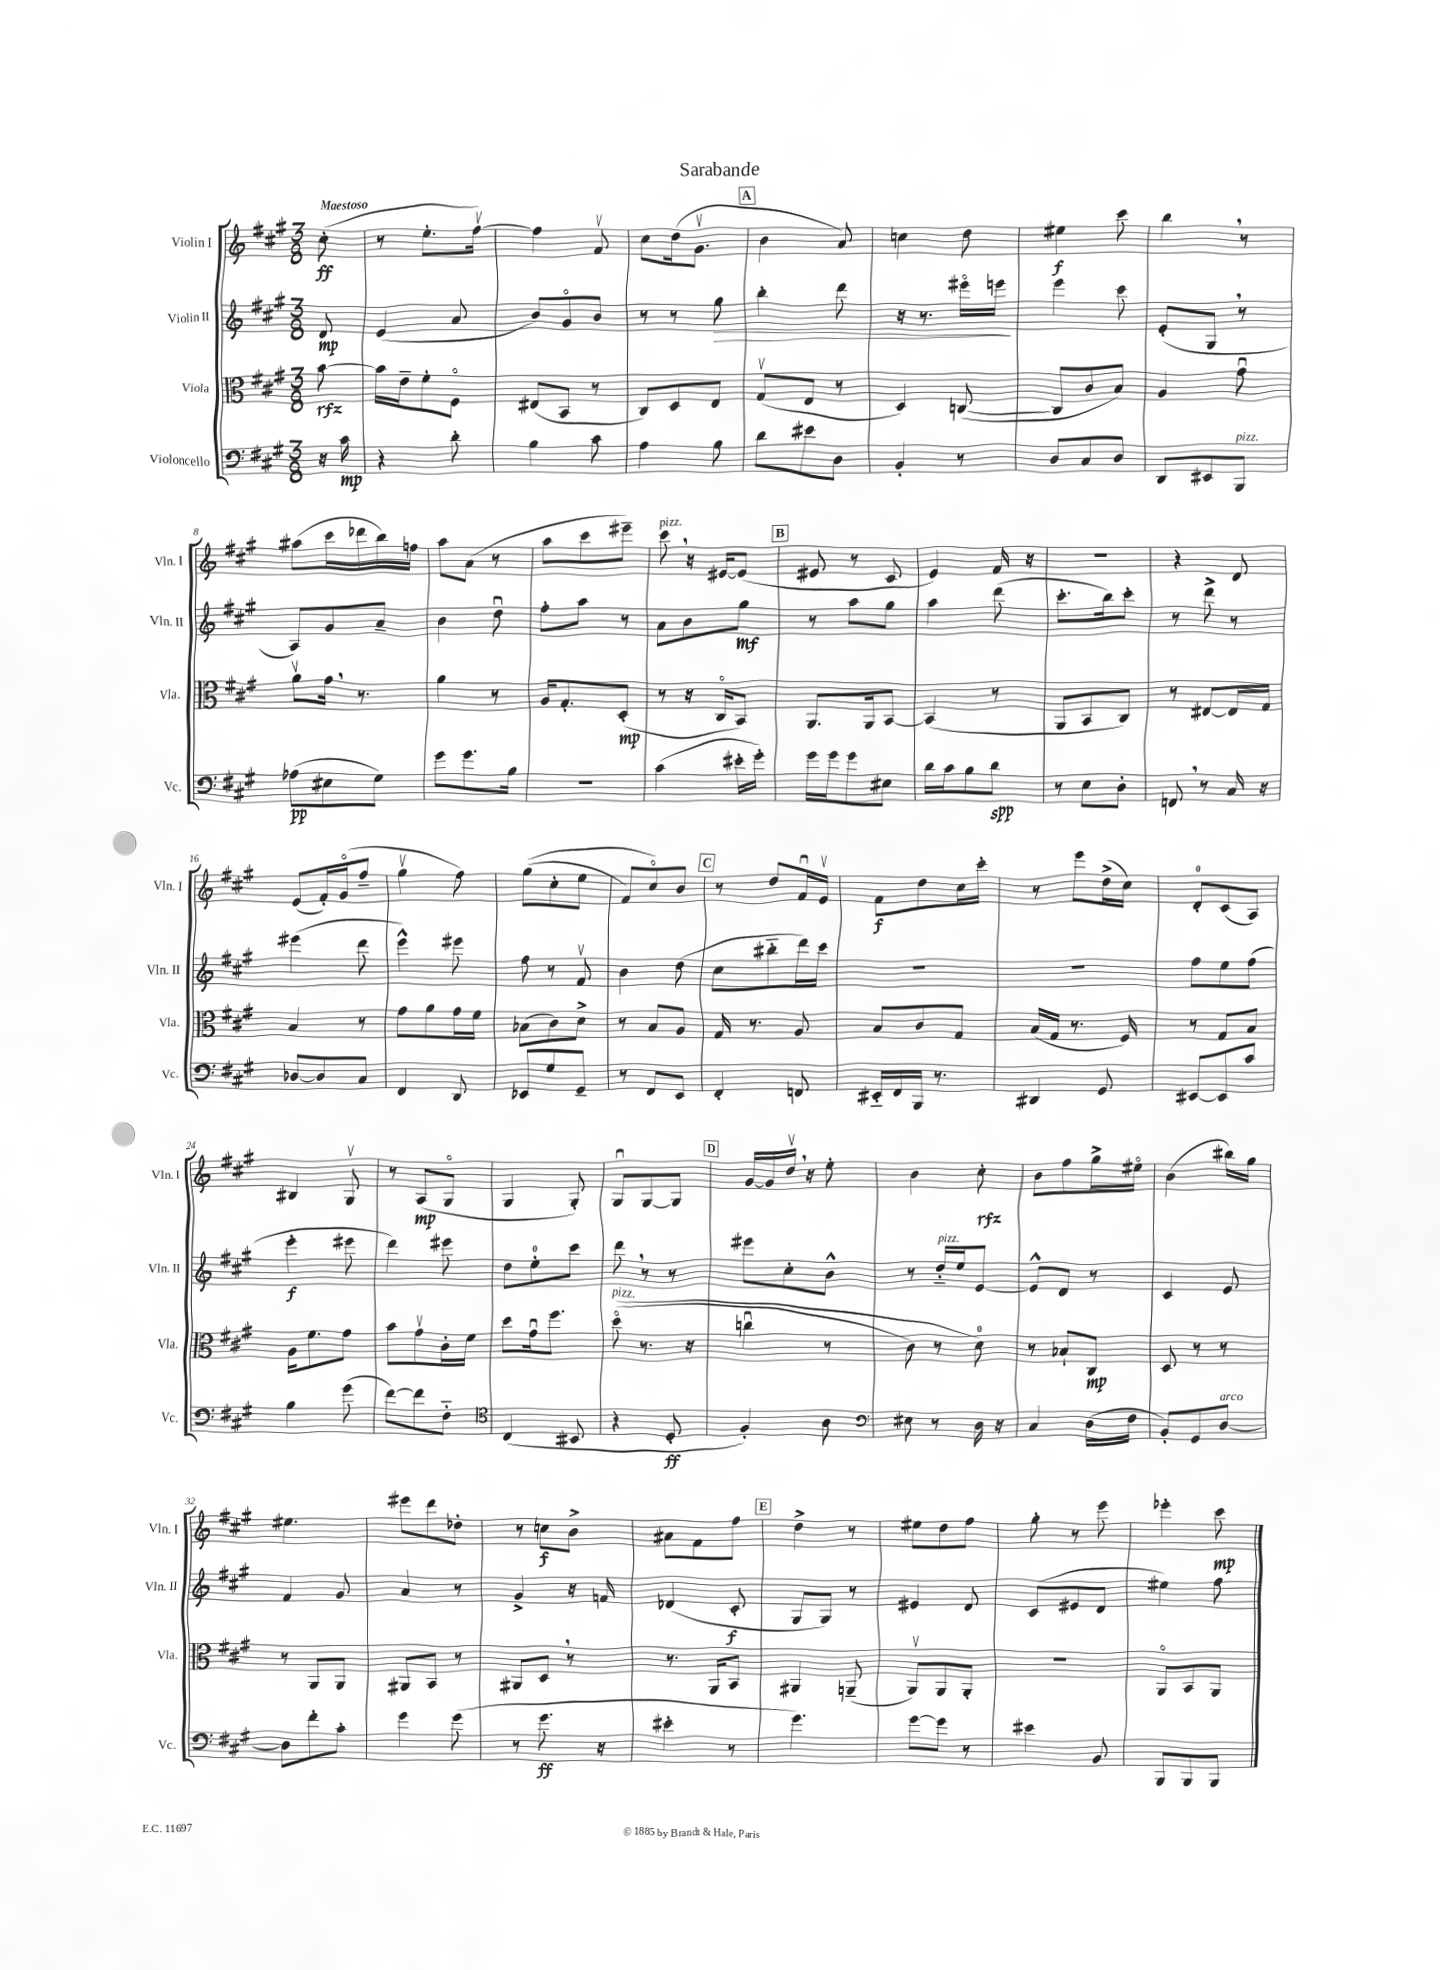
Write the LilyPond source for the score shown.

\header { title = "Sarabande" }
<<
\new StaffGroup <<
\new Staff = "s0" \with { instrumentName = "Violin I" shortInstrumentName = "Vln. I" } {
    \clef treble \key a \major \numericTimeSignature \time 3/8 \partial 8 \tempo "Maestoso"
    cis''8-.\ff( |
    r8 e''8.-. fis''16~\upbow) |
    fis''4 fis'8\upbow |
    cis''8 d''16( gis'8.\upbow |
    \mark \markup { \box "A" } b'4 a'8) |
    c''4 d''8 |
    eis''4\f cis'''8 |
    b''4 \breathe r8 |
    ais''8( cis'''16 des'''16 b''16) f''16 |
    a''8 a'8( r8 |
    a''8 cis'''8 eis'''8--) |
    cis'''8^\markup { \italic "pizz." } \breathe r16 eis'16~ eis'8( |
    \mark \markup { \box "B" } eis'8 r8 cis'8 |
    e'4) fis'16 r16 |
    R4. |
    r4 d'8 |
    e'8( fis'16-.) gis'16\flageolet( fis''8-- |
    gis''4\upbow fis''8) |
    gis''8(\( cis''8-. e''8 |
    fis'8) cis''8\flageolet\) b'8 |
    \mark \markup { \box "C" } r8 d''8 fis'16\downbow e'16\upbow |
    fis'8\f d''8 cis''16 cis'''16-. |
    r8 e'''8 d''16->( cis''16) |
    d'8-0-. cis'8( a8) |
    bis4 gis8\upbow |
    r8 a8\mp( gis8\flageolet |
    gis4 gis8-.) |
    gis8\downbow gis8~ gis8 |
    \mark \markup { \box "D" } gis'16~ gis'16 d''16\upbow \breathe r16 e''8-. |
    b'4 cis''8-.\rfz |
    b'8 fis''8 gis''16-> eis''16\flageolet |
    b'4( bis''16) gis''16 |
    eis''4. |
    eis'''8 d'''8 des''8-. |
    r8 c''8\f b'8-> |
    ais'8 fis'8 fis''8 |
    \mark \markup { \box "E" } d''4-> r8 |
    eis''8 d''8 fis''8 |
    gis''8-. r8 e'''8 |
    ees'''4-. cis'''8\mp \bar "|." |
}
\new Staff = "s1" \with { instrumentName = "Violin II" shortInstrumentName = "Vln. II" } {
    \clef treble \key a \major \numericTimeSignature \time 3/8 \partial 8
    d'8\mp |
    e'4( a'8 |
    b'8) gis'8\flageolet b'8 |
    r8 r8 gis''8\> |
    \mark \markup { \box "A" } b''4-. d'''8 |
    r16 r8. eis'''16\flageolet e'''16\! |
    e'''4 cis'''8 |
    e'8-.( gis8 \breathe r8 |
    a8) gis'8 a'8-- |
    b'4 d''8\downbow |
    fis''8-. a''8 r8 |
    a'8 b'8 gis''8\mf |
    \mark \markup { \box "B" } r8 a''8 gis''8 |
    a''4 d'''8( |
    cis'''8.-. b''16) cis'''8-. |
    r8 d'''8-> r8 |
    eis'''4( d'''8 |
    e'''4-^) eis'''8 |
    fis''8 r8 fis'8\upbow |
    b'4 d''8( |
    \mark \markup { \box "C" } cis''8 bis''8-_ d'''16) cis'''16 |
    R4. |
    R4. |
    fis''8 e''8 fis''8( |
    e'''4-.\f eis'''8 |
    d'''4) eis'''8 |
    d''8 e''8-0-. cis'''8 |
    d'''8 \breathe r8 r8 |
    \mark \markup { \box "D" } eis'''8 cis''8-. b'8-^ |
    r8 d''16-_^\markup { \italic "pizz." } e''16 e'8~ |
    e'8-^ d'8 r8 |
    cis'4 e'8 |
    fis'4 gis'8 |
    a'4 r8 |
    gis'4-> r16 f'16 |
    des'4( cis'8-.\f |
    \mark \markup { \box "E" } gis8 gis8) r8 |
    eis'4 d'8 |
    cis'8( eis'8 d'8 |
    eis''4) fis''8 \bar "|." |
}
\new Staff = "s2" \with { instrumentName = "Viola" shortInstrumentName = "Vla." } {
    \clef alto \key a \major \numericTimeSignature \time 3/8 \partial 8
    b'8~\rfz |
    b'16 e'16-- fis'8-. fis8\flageolet |
    eis8( b,8 r8 |
    cis8) d8 e8 |
    \mark \markup { \box "A" } gis8\upbow( e8 r8 |
    d4) c8~( |
    c8 cis'8 b8) |
    a4 gis'8\downbow |
    a'8\upbow gis'16 \breathe r8. |
    a'4 r8 |
    a16 gis8.-. d8-.\mp( |
    r8 r16 cis16\flageolet b,8) |
    \mark \markup { \box "B" } a,8. a,16 b,8~ |
    b,4( r8 |
    a,8 b,8 cis8) |
    r8 eis8~ eis16 gis16 |
    b4 r8 |
    gis'8 a'8 gis'16 fis'16 |
    bes8( cis'8) d'8-> |
    r8 b8 a8 |
    \mark \markup { \box "C" } gis16 r8. a8 |
    b8 cis'8 gis8 |
    b16( gis16 r8. fis16) |
    r8 gis8 b8 |
    a16 fis'8. gis'8 |
    b'8 gis'8\upbow cis'16-. fis'16 |
    d''8 gis'16\downbow fis''8. |
    d''8\flageolet^\markup { \italic "pizz." }(\( r8. r16 |
    \mark \markup { \box "D" } c''4\downbow r8 |
    cis'8) r8 d'8-0\) |
    r8 bes8-! cis8\mp |
    d8 r8 r8 |
    r8 a,8 a,8 |
    ais,8 b,8 r8 |
    ais,8 d8 \breathe r8 |
    r8. a,16 b,8 |
    \mark \markup { \box "E" } ais,4 a,8--( |
    a,8\upbow) a,8 a,8-. |
    r4. |
    a,8\flageolet b,8 a,8 \bar "|." |
}
\new Staff = "s3" \with { instrumentName = "Violoncello" shortInstrumentName = "Vc." } {
    \clef bass \key a \major \numericTimeSignature \time 3/8 \partial 8
    r16 cis'16\mp |
    r4 d'8-. |
    b4 cis'8 |
    a4 b8 |
    \mark \markup { \box "A" } d'8 eis'8 d8 |
    b,4-. r8 |
    d8 cis8 d8 |
    d,8 eis,8 b,,8^\markup { \italic "pizz." } |
    aes8\pp( eis8 gis8) |
    gis'8 gis'8. b16 |
    R4. |
    cis'4( eis'16-. gis'16-.) |
    \mark \markup { \box "B" } gis'16 gis'16 gis'8 eis8 |
    d'16 cis'16 b8 d'8\spp |
    r8 e8 d8-. |
    f,8 \breathe r8 cis16 r16 |
    des8~ des8 cis8 |
    fis,4 d,8 |
    ees,8 gis8 gis,8-- |
    r8 fis,8 e,8 |
    \mark \markup { \box "C" } fis,4-. f,8 |
    eis,16-_ fis,16 b,,16 r8. |
    dis,4 gis,8 |
    eis,8~ eis,8 cis'8 |
    b4 gis'8( |
    fis'8~) fis'8 fis8-_ |
    \clef tenor cis4( bis,8 |
    r4 d8-.\ff |
    \mark \markup { \box "D" } fis4-.) a8 |
    \clef bass eis8 r8 d16 r16 |
    cis4 d16( fis16 |
    b,8-.) gis,8 d8~^\markup { \italic "arco" } |
    d8 fis'8-. cis'8-. |
    gis'4 gis'8( |
    r8 gis'8.\ff r16 |
    eis'4-. r8 |
    \mark \markup { \box "E" } gis'4.) |
    gis'8~ gis'8 r8 |
    eis'4 b,8 |
    b,,8 b,,8 b,,8 \bar "|." |
}
>>
>>
